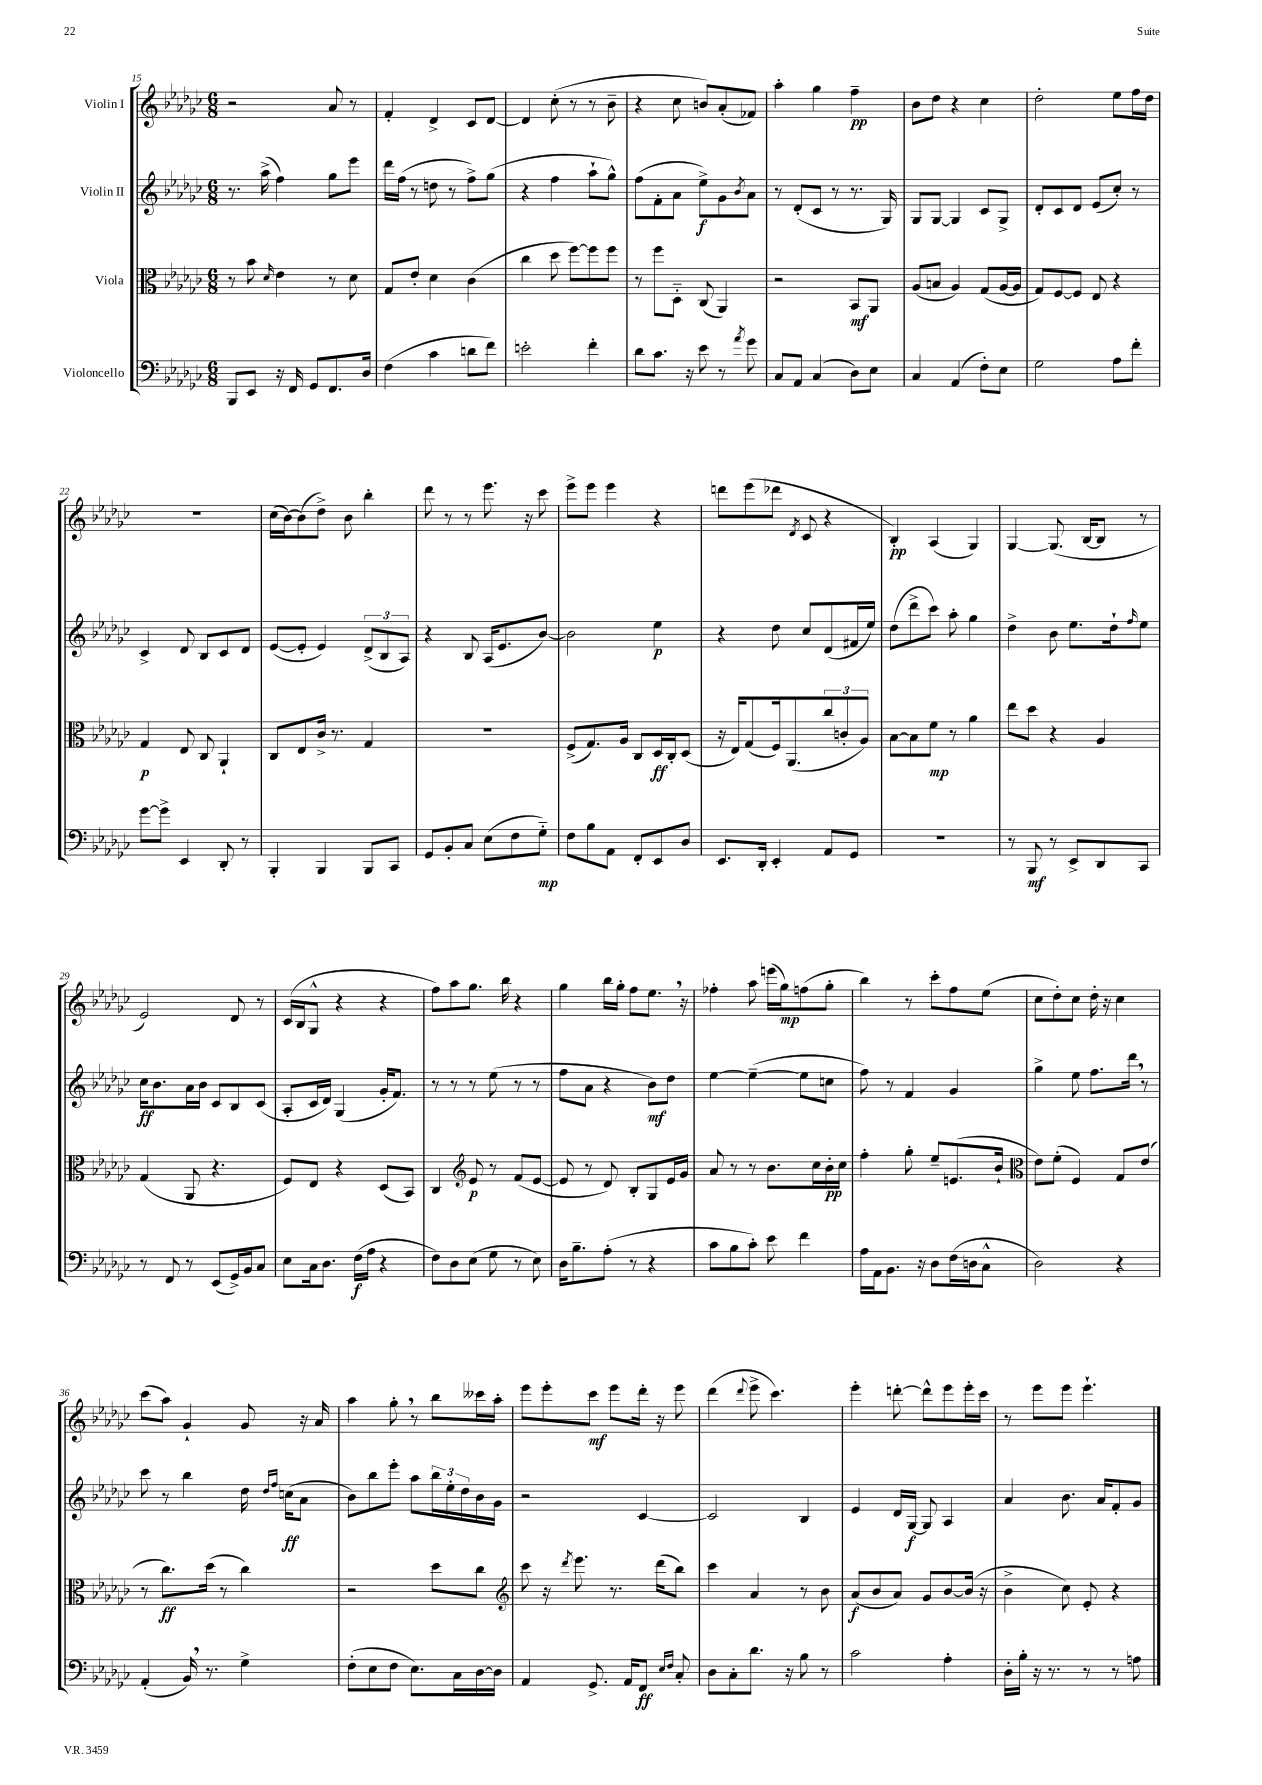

**kern	**kern	**kern	**kern
*staff4	*staff3	*staff2	*staff1
*clefF4	*clefC3	*clefG2	*clefG2
*k[b-e-a-d-g-c-]	*k[b-e-a-d-g-c-]	*k[b-e-a-d-g-c-]	*k[b-e-a-d-g-c-]
*M6/8	*M6/8	*M6/8	*M6/8
8BBB-/L	8r	8.r	2r
8EE-/J	8b-\	.	.
.	.	(16aa-^\	.
.	16qqd-/	.	.
16r	4e-\	4ff\)	.
16FF/	.	.	.
8GG-/L	.	.	.
8.FF/	8r	8gg-\L	8a-/
.	8d-\	8eee-\J	8r
16D-/Jk	.	.	.
=	=	=	=
(4F\	8G-/L	16ddd-\LL	4f'/
.	.	(16ff\JJ	.
.	8e-'/J	8r	.
4c-\	4d-\	8dd\	4d-^/
.	.	8r	.
8d\L	(4c-\	8ff^\L)	8c-/L
8f\J)	.	(8gg-\J	[8d-/J
=	=	=	=
2e'\	4cc-\	4r	4d-/]
.	8dd-\	4ff\	(8cc-'\
.	[8ff\L)	.	8r
4f'\	8ff\]	8aa-`\L	8r
.	8ff\J	8gg-^^\J)	8b-~\
=	=	=	=
8d-\L	8r	(8ff\L	4r
8.c-\J	8ff\L	8f'\	.
.	8D-'~\J	8a-\J	8cc-\
16r	.	.	.
8e-\	(8C-/	8ee-^\L)	8b/L)
8r	4AA-/)	8g-\	(8a-'/
8qa-/	.	8qb-/	.
8g-\	.	8a-\J	8f-/J)
=	=	=	=
8C-/L	2r	8r	4aa-'\
8AA-/J	.	(8d-'/L	.
(4C-/	.	8c-/J	4gg-\
.	.	8r	.
8D-\L)	8BB-/L	8.r	4ff~\
8E-\J	8AA-/J	.	.
.	.	16G-/)	.
=	=	=	=
4C-/	(8A-/L	8G-/L	8b-\L
.	8B/J	[8G-/J	8dd-\J
(4AA-/	4A-/)	4G-/]	4r
8F'\L)	(8G-/L	8c-/L	4cc-\
8E-\J	[16A-/L	8G-^/J	.
.	16A-/]JJ	.	.
=	=	=	=
2G-\	8G-/L)	8d-'/L	2dd-'\
.	[8F/	8c-/	.
.	8F/]J	8d-/J	.
.	8E-/	(8e-/L	.
8A-\L	4r	8cc-'/J)	8ee-\L
8f'\J	.	8r	16ff\L
.	.	.	16dd-\JJ
=	=	=	=
[8g-\L	4G-/	4c-^/	2.r
8g-^\]J	.	.	.
4EE-/	8E-/	8d-/	.
.	8C-/	8B-/L	.
8DD-'/	4AA-`/	8c-/	.
8r	.	8d-/J	.
=	=	=	=
4BBB-'/	8C-/L	([8e-/L	(16cc-\LL
.	.	.	[16b-\J)
.	8E-/	8e-'/]J	(8b-\]
4BBB-/	16c-^/Jk	4e-/)	8dd-^\J)
.	8.r	.	.
.	.	.	8b-\
8BBB-/L	4G-/	(12d-^/L	4bb-'\
.	.	12B-/	.
8CC-/J	.	.	.
.	.	12A-/J)	.
=	=	=	=
8GG-/L	2.r	4r	8ddd-\
8BB-'/	.	.	8r
8C-/J	.	8B-/	8r
(8E-\L	.	(16A-/LK	8.eee-\
.	.	8.e-/	.
8F\	.	.	.
.	.	.	16r
8G-'~\J)	.	[8b-/J)	8ccc-\
=	=	=	=
8F\L	(8F^/L	2b-\]	8eee-^\L
8B-\	8.G-/)	.	8eee-\J
8AA-\J	.	.	4eee-\
.	16A-/Jk	.	.
8FF'/L	8C-/L	.	.
8EE-/	16D-/L	4ee-\	4r
.	16C-'/J	.	.
8D-/J	(8D-/J	.	.
=	=	=	=
8.EE-/L	16r	4r	8ddd\L
.	16E-/LK)	.	.
.	(8G-/	.	(8eee-\
16DD-'/Jk	.	.	.
4EE-'/	16F/k)	8dd-\	8ddd-\J
.	(8.AA-/	.	.
.	.	.	8qd-/
.	.	8cc-/L	8c-/
8AA-/L	12cc-/	(8d-/	4r
.	12c'/	.	.
8GG-/J	.	16f#/L	.
.	12A-/J)	.	.
.	.	16ee-/JJ)	.
=	=	=	=
2.r	[8B-\L	(8dd-\L	4B-'/)
.	8B-\]	8ddd-^\	.
.	8f\J	8ccc-\J)	(4A-/
.	8r	8aa-'\	.
.	4a-\	4gg-\	4G-/)
=	=	=	=
8r	8ee-\L	4dd-^\	[4G-/
8BBB-/	8dd-\J	.	.
8r	4r	8b-\	(8.G-/]
8EE-^/L	.	8.ee-\L	.
.	.	.	[16B-/LK
8DD-/	4A-/	.	8B-/]J
.	.	16dd-`\k	.
.	.	16qqff/	.
8CC-/J	.	8ee-\J	8r
=	=	=	=
8r	(4G-/	16cc-\LK	2e-/)
.	.	8.b-\	.
8FF/	.	.	.
8r	8AA-/	16a-\L	.
.	.	16b-\JJ	.
(8EE-/L	4.r	8c-/L	.
16GG-^/L)	.	8B-/	8d-/
16BB-/J	.	.	.
8C-/J	.	(8c-/J	8r
=	=	=	=
8E-\L	8F/L)	8A-'/L	(16c-/LL
.	.	.	16B-/J
16C-\k	8E-/J	16c-/L	8G-^^/J
8.D-\J	.	16d-/JJ)	.
.	4r	(4G-/	4r
(16F\LL	.	.	.
16A-\JJ	.	.	.
4r	(8D-/L	16g-'/LK	4r
.	.	8.f/J)	.
.	8BB-/J)	.	.
=	=	=	=
8F\L)	4C-/	8r	8ff\L)
8D-\	.	8r	8aa-\
*	*clefG2	*	*
(8E-\J	8e-/	8r	8.gg-\J
8G-\	8r	(8ee-\	.
.	.	.	16bb-\
8r	(8f/L	8r	4r
8E-\)	[8e-/J	8r	.
=	=	=	=
16D-\LK	8e-/]	8ff\L	4gg-\
8.B-~\	.	.	.
.	8r	8a-\J	.
(8A-'\J	8d-/)	4r	16bb-\LL
.	.	.	16gg-'\JJ
8r	8B-'/L	.	8ff\L
4r	8G-/	8b-\L)	8.ee-\J
.	16e-/L	8dd-\J	.
.	16g-/JJ	.	16r
=	=	=	=
8c-\L	8a-/	[4ee-\	4ff-'\
8B-\	8r	.	.
8c-'\J)	8r	(4ee-~\_	8aa-\
8e-\	8.b-\L	.	(16eee\LL
.	.	.	16gg-\J)
4f\	.	8ee-\]L	(8ff\
.	16cc-\L	.	.
.	16b-'\	8cc\J	8gg-'\J
.	16cc-\JJ	.	.
=	=	=	=
16A-\LL	4ff'\	8ff\)	4bb-\)
16AA-\J	.	.	.
8.BB-\J	.	8r	.
.	8gg-'\	4f/	8r
16r	.	.	.
8D-\L	8ee-~/L	.	8ccc-'\L
(16F\L	(8.e/	4g-/	8ff\
16D\J	.	.	.
8C-^^\J	.	.	(8ee-\J
.	16b-`/Jk	.	.
=	=	=	=
*	*clefC3	*	*
2D-\)	8e-\L)	4gg-^\	8cc-\L
.	(8f'\J	.	8dd-'\)
.	4F/)	8ee-\	8cc-\J
.	.	8.ff\L	16dd-'\
.	.	.	16r
4r	8G-/L	.	4cc-\
.	.	16ddd-\Jk	.
.	(8e-/J	8r	.
=	=	=	=
(4AA-'/	8r	8ccc-\	(8ccc-\L
.	8.cc-\L)	8r	8aa-\J)
16BB-/)	.	4bb-\	4g-`/
8.r	(16dd-\Jk	.	.
.	8r	.	.
4G-^\	4cc-\)	16dd-\	8g-/
.	.	16qqdd-/LL	.
.	.	16qqff/JJ	.
.	.	(16cc\LK	.
.	.	8a-\J	16r
.	.	.	16a-/
=	=	=	=
(8F'\L	2r	8b-\L)	4aa-\
8E-\	.	8bb-\	.
8F\J	.	8eee-'\J	8gg-'\
8.E-\L)	.	8aa-\L	8r
.	8dd-\L	24bb-\L	8bb-\L
.	.	24ee-'\	.
16C-\L	.	.	.
.	.	24dd-\	.
[16D-\	8cc-\J	16b-\	16ccc--\L
16D-\]JJ	.	16g-\JJ	16aa-'\JJ
=	=	=	=
*	*clefG2	*	*
4AA-/	8ccc-\	2r	8eee-\L
.	16r	.	8eee-'\
.	8qddd-/	.	.
.	8.eee-\	.	.
8.GG-^/	.	.	8ccc-\J
.	8.r	.	8eee-\L
16AA-/LK	.	.	.
8FF/J	.	[4c-/	16ddd-'\Jk
.	(16ddd-\LK	.	16r
16qqE-/LL	.	.	.
16qqF/JJ	.	.	.
8C-'/	8bb-\J)	.	8eee-\
=	=	=	=
8D-\L	4ccc-\	2c-/]	(4ddd-\
8C-'\	.	.	.
.	.	.	8qqddd-/
8.d-\J	4a-/	.	8eee-^\
.	.	.	4.ccc-\)
16r	.	.	.
8B-\	8r	4B-/	.
8r	8b-\	.	.
=	=	=	=
2c-\	(8a-/L	4e-/	4eee-'\
.	8b-/	.	.
.	8a-/J)	16d-/LL	[8ddd'\
.	.	[16G-/JJ	.
.	8g-/L	8G-/]	8ddd^^\]L
4A-'\	[8b-/	4A-/	8eee-\
.	(16b-/]Jk	.	16eee-'\L
.	16r	.	16ccc-\JJ
=	=	=	=
16D-'\LL	4b-^\	4a-/	8r
16B-'\JJ	.	.	.
16r	.	.	8eee-\L
8.r	.	.	.
.	8cc-\)	8.b-\	8eee-\J
8r	8e-'/	.	4.eee-`\
.	.	16a-/LK	.
8r	4r	8f'/	.
8A\	.	8g-/J	.
==	==	==	==
*-	*-	*-	*-
